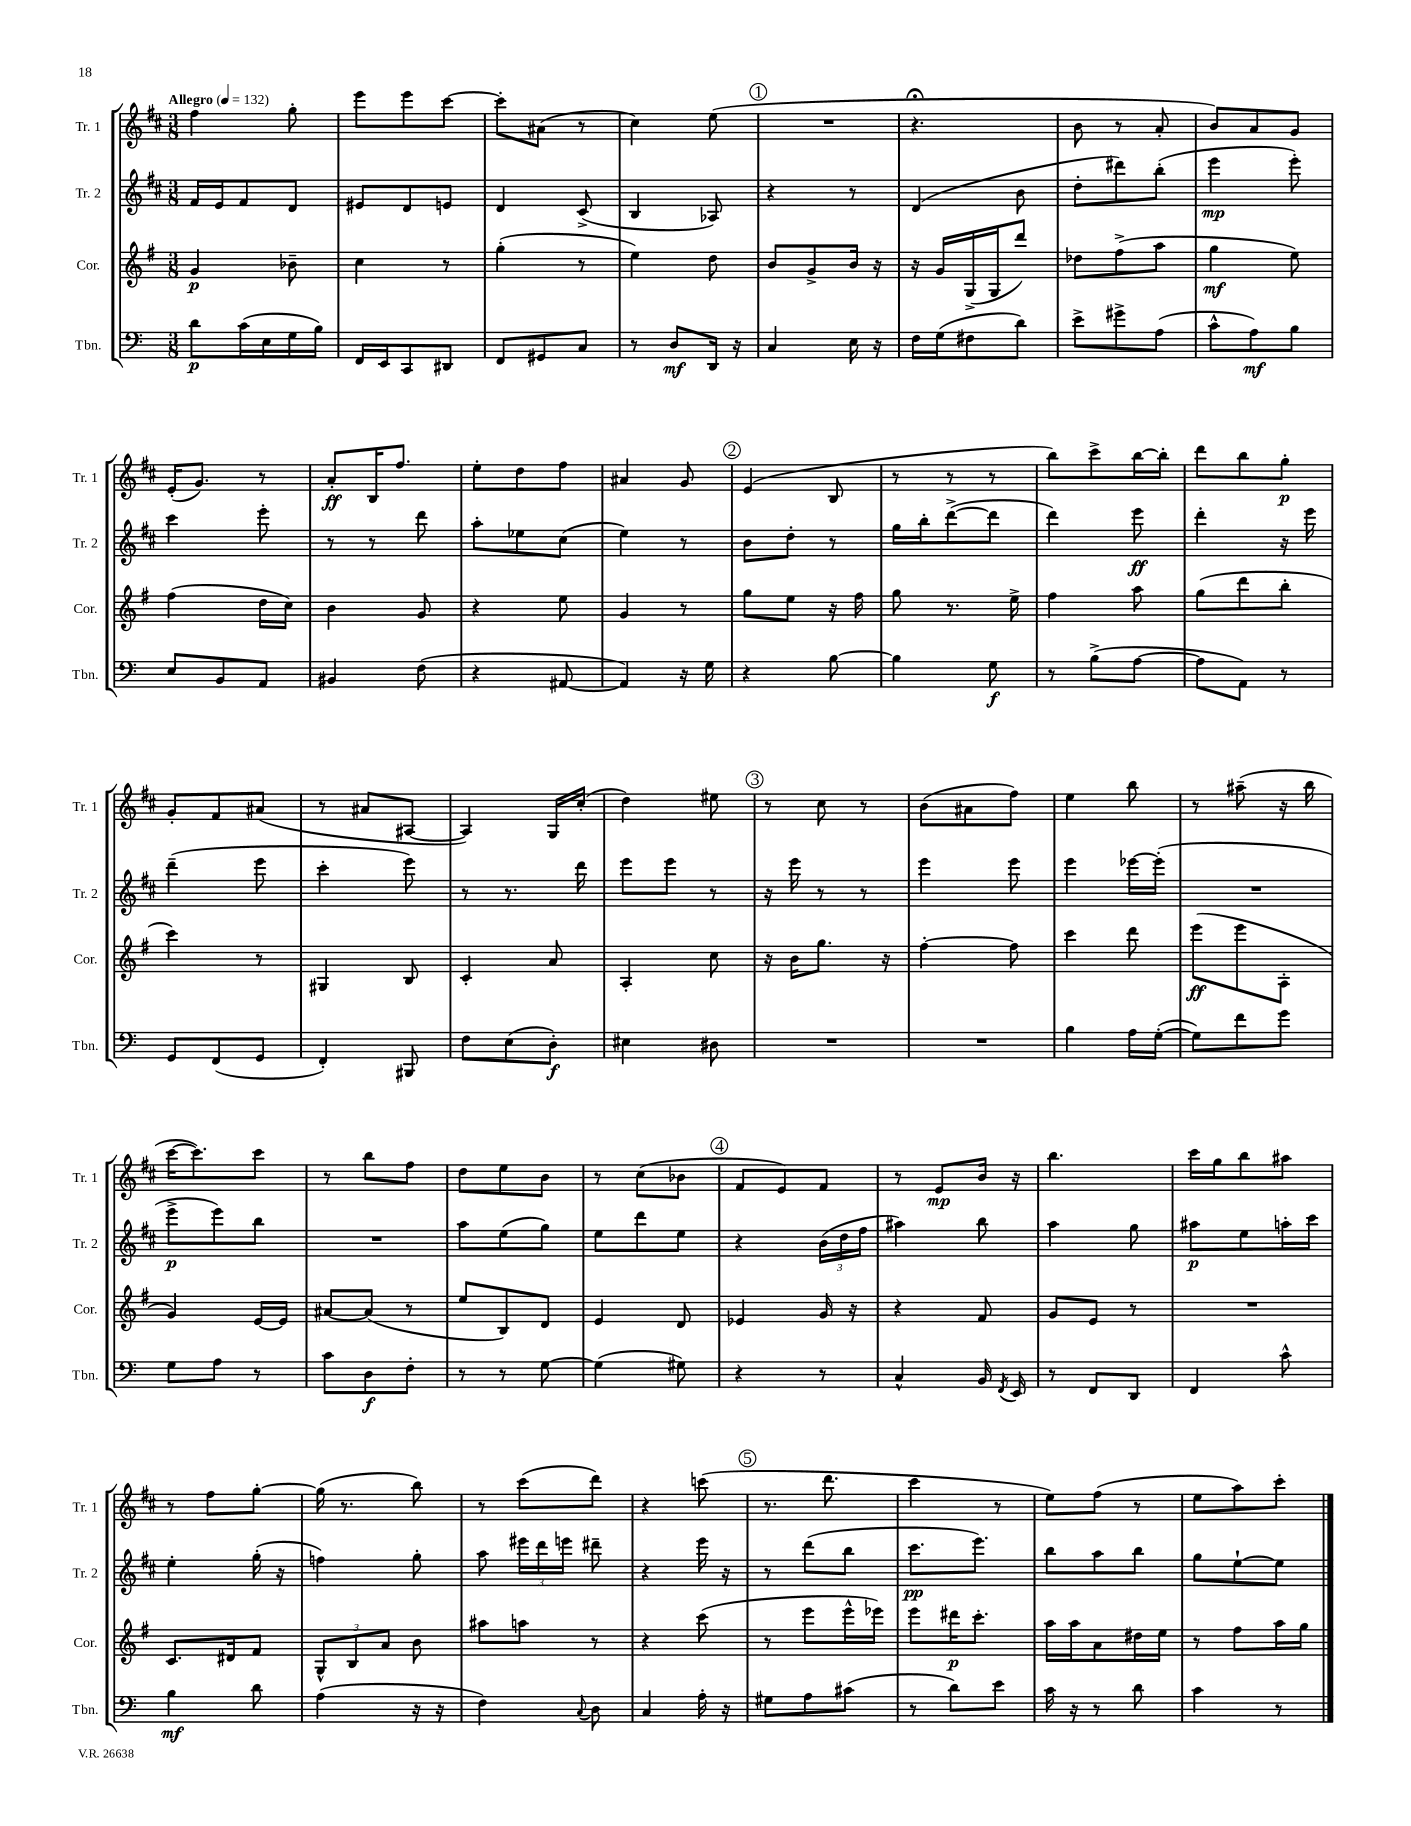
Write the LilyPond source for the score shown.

<<
\new StaffGroup <<
\new Staff = "s0" \with { instrumentName = "Tr. 1" shortInstrumentName = "Tr. 1" } {
    \clef treble \key d \major \numericTimeSignature \time 3/8 \tempo "Allegro" 4 = 132
    \autoBeamOff fis''4 g''8-. |
    e'''8[ e'''8 cis'''8]~ |
    cis'''8[-. ais'8]( r8 |
    cis''4) e''8( |
    \mark \markup { \circle "1" } R4. |
    r4.\fermata |
    b'8 r8 a'8-. |
    b'8[) a'8 g'8] |
    e'16[-.( g'8.]) r8 |
    a'8[-.\ff b16 fis''8.] |
    e''8[-. d''8 fis''8] |
    ais'4 g'8 |
    \mark \markup { \circle "2" } e'4( b8 |
    r8 r8 r8 |
    b''8[) cis'''8-> b''16~ b''16]-. |
    d'''8[ b''8 g''8]-.\p |
    g'8[-. fis'8 ais'8]( |
    r8 ais'8[ ais8]~ |
    ais4) g16[ cis''16]-.( |
    d''4) eis''8 |
    \mark \markup { \circle "3" } r8 cis''8 r8 |
    b'8[( ais'8 fis''8]) |
    e''4 b''8 |
    r8 ais''8--( r16 b''16 |
    cis'''16[~ cis'''8.) cis'''8] |
    r8 b''8[ fis''8] |
    d''8[ e''8 b'8] |
    r8 cis''8[( bes'8] |
    \mark \markup { \circle "4" } fis'8[ e'8) fis'8] |
    r8 e'8[\mp b'16] r16 |
    b''4. |
    cis'''16[ g''16 b''8 ais''8] |
    r8 fis''8[ g''8]~-. |
    g''16( r8. b''8) |
    r8 cis'''8[( d'''8]) |
    r4 c'''8( |
    \mark \markup { \circle "5" } r8. d'''8. |
    cis'''4 r8 |
    e''8[) fis''8]( r8 |
    e''8[ a''8) cis'''8]-. \bar "|." |
}
\new Staff = "s1" \with { instrumentName = "Tr. 2" shortInstrumentName = "Tr. 2" } {
    \clef treble \key d \major \numericTimeSignature \time 3/8
    \autoBeamOff fis'16[ e'16 fis'8 d'8] |
    eis'8[ d'8 e'8] |
    d'4 cis'8->( |
    b4 aes8) |
    \mark \markup { \circle "1" } r4 r8 |
    d'4( b'8 |
    d''8[-. dis'''8) b''8]-.( |
    e'''4\mp e'''8-.) |
    cis'''4 e'''8-. |
    r8 r8 d'''8 |
    a''8[-. ees''8 cis''8]( |
    e''4) r8 |
    \mark \markup { \circle "2" } b'8[ d''8]-. r8 |
    g''16[ b''16-. d'''8~->( d'''8] |
    d'''4) e'''8\ff |
    d'''4-. r16 e'''16 |
    d'''4--( e'''8 |
    cis'''4-. e'''8) |
    r8 r8. d'''16 |
    e'''8[ e'''8] r8 |
    \mark \markup { \circle "3" } r16 e'''16 r8 r8 |
    e'''4 e'''8 |
    e'''4 ees'''16[~ ees'''16]-.( |
    R4. |
    e'''8[->\p e'''8) b''8] |
    R4. |
    a''8[ e''8( g''8]) |
    e''8[ d'''8 e''8] |
    \mark \markup { \circle "4" } r4 \tuplet 3/2 { b'16[( d''16 fis''16] } |
    ais''4) b''8 |
    a''4 g''8 |
    ais''8[\p e''8 a''16-. cis'''16] |
    e''4-. g''16-.( r16 |
    f''4) g''8-. |
    a''8 \tuplet 3/2 { eis'''16[ d'''16 e'''16] } dis'''8-- |
    r4 e'''16 r16 |
    \mark \markup { \circle "5" } r8 d'''8[( b''8] |
    cis'''8.[\pp e'''8.]) |
    b''8[ a''8 b''8] |
    g''8[ e''8~-! e''8] \bar "|." |
}
\new Staff = "s2" \with { instrumentName = "Cor." shortInstrumentName = "Cor." } {
    \clef treble \key g \major \numericTimeSignature \time 3/8
    \autoBeamOff g'4\p bes'8-- |
    c''4 r8 |
    g''4-.( r8 |
    e''4) d''8 |
    \mark \markup { \circle "1" } b'8[ g'8-> b'16] r16 |
    r16 g'16[ g16->( g16 d'''8]) |
    des''8[ fis''8->( a''8] |
    g''4\mf e''8) |
    fis''4( d''16[ c''16]) |
    b'4 g'8 |
    r4 e''8 |
    g'4 r8 |
    \mark \markup { \circle "2" } g''8[ e''8] r16 fis''16 |
    g''8 r8. e''16-> |
    fis''4 a''8 |
    g''8[( d'''8 b''8]-. |
    c'''4) r8 |
    gis4 b8 |
    c'4-. a'8 |
    a4-. c''8 |
    \mark \markup { \circle "3" } r16 b'16[ g''8.] r16 |
    fis''4~-. fis''8 |
    c'''4 d'''8 |
    e'''8[\ff( e'''8 a8]-. |
    g'4) e'16[~ e'16] |
    ais'8[~ ais'8]( r8 |
    e''8[ b8) d'8] |
    e'4 d'8 |
    \mark \markup { \circle "4" } ees'4 g'16 r16 |
    r4 fis'8 |
    g'8[ e'8] r8 |
    R4. |
    c'8.[ dis'16 fis'8] |
    \tuplet 3/2 { g8[-^ b8 a'8] } b'8 |
    ais''8[ a''8] r8 |
    r4 c'''8( |
    \mark \markup { \circle "5" } r8 e'''8[ e'''16-^ ees'''16]) |
    e'''8[ dis'''16\p c'''8.]-. |
    a''16[ a''16 a'8 dis''16 e''16] |
    r8 fis''8[ a''16 g''16] \bar "|." |
}
\new Staff = "s3" \with { instrumentName = "Tbn." shortInstrumentName = "Tbn." } {
    \clef bass \key c \major \numericTimeSignature \time 3/8
    \autoBeamOff d'8[\p c'16( e16 g16 b16]) |
    f,16[ e,16 c,8 dis,8] |
    f,8[ gis,8 c8] |
    r8 d8[\mf d,16] r16 |
    \mark \markup { \circle "1" } c4 e16 r16 |
    f16[ g16( fis8 d'8]) |
    e'8[-> gis'8-> a8]( |
    c'8[-^ a8\mf) b8] |
    e8[ b,8 a,8] |
    bis,4 f8( |
    r4 ais,8~ |
    ais,4) r16 g16 |
    \mark \markup { \circle "2" } r4 b8~ |
    b4 g8\f |
    r8 b8[->( a8]~ |
    a8[ a,8]) r8 |
    g,8[ f,8( g,8] |
    f,4-.) bis,,8 |
    f8[ e8( d8]-.\f) |
    eis4 dis8 |
    \mark \markup { \circle "3" } R4. |
    R4. |
    b4 a16[ g16]~-.( |
    g8[) f'8 g'8] |
    g8[ a8] r8 |
    c'8[ d8\f f8]-. |
    r8 r8 g8~ |
    g4( gis8) |
    \mark \markup { \circle "4" } r4 r8 |
    c4-^ b,16 \acciaccatura { f,8 } e,16 |
    r8 f,8[ d,8] |
    f,4 c'8-^ |
    b4\mf d'8 |
    a4( r16 r16 |
    f4) \appoggiatura { c8 } d8 |
    c4 a16-. r16 |
    \mark \markup { \circle "5" } gis8[ a8 cis'8]( |
    r8 d'8[) e'8] |
    c'16 r16 r8 d'8 |
    c'4 r8 \bar "|." |
}
>>
>>
\layout { \context { \Score \remove "Bar_number_engraver" } }
